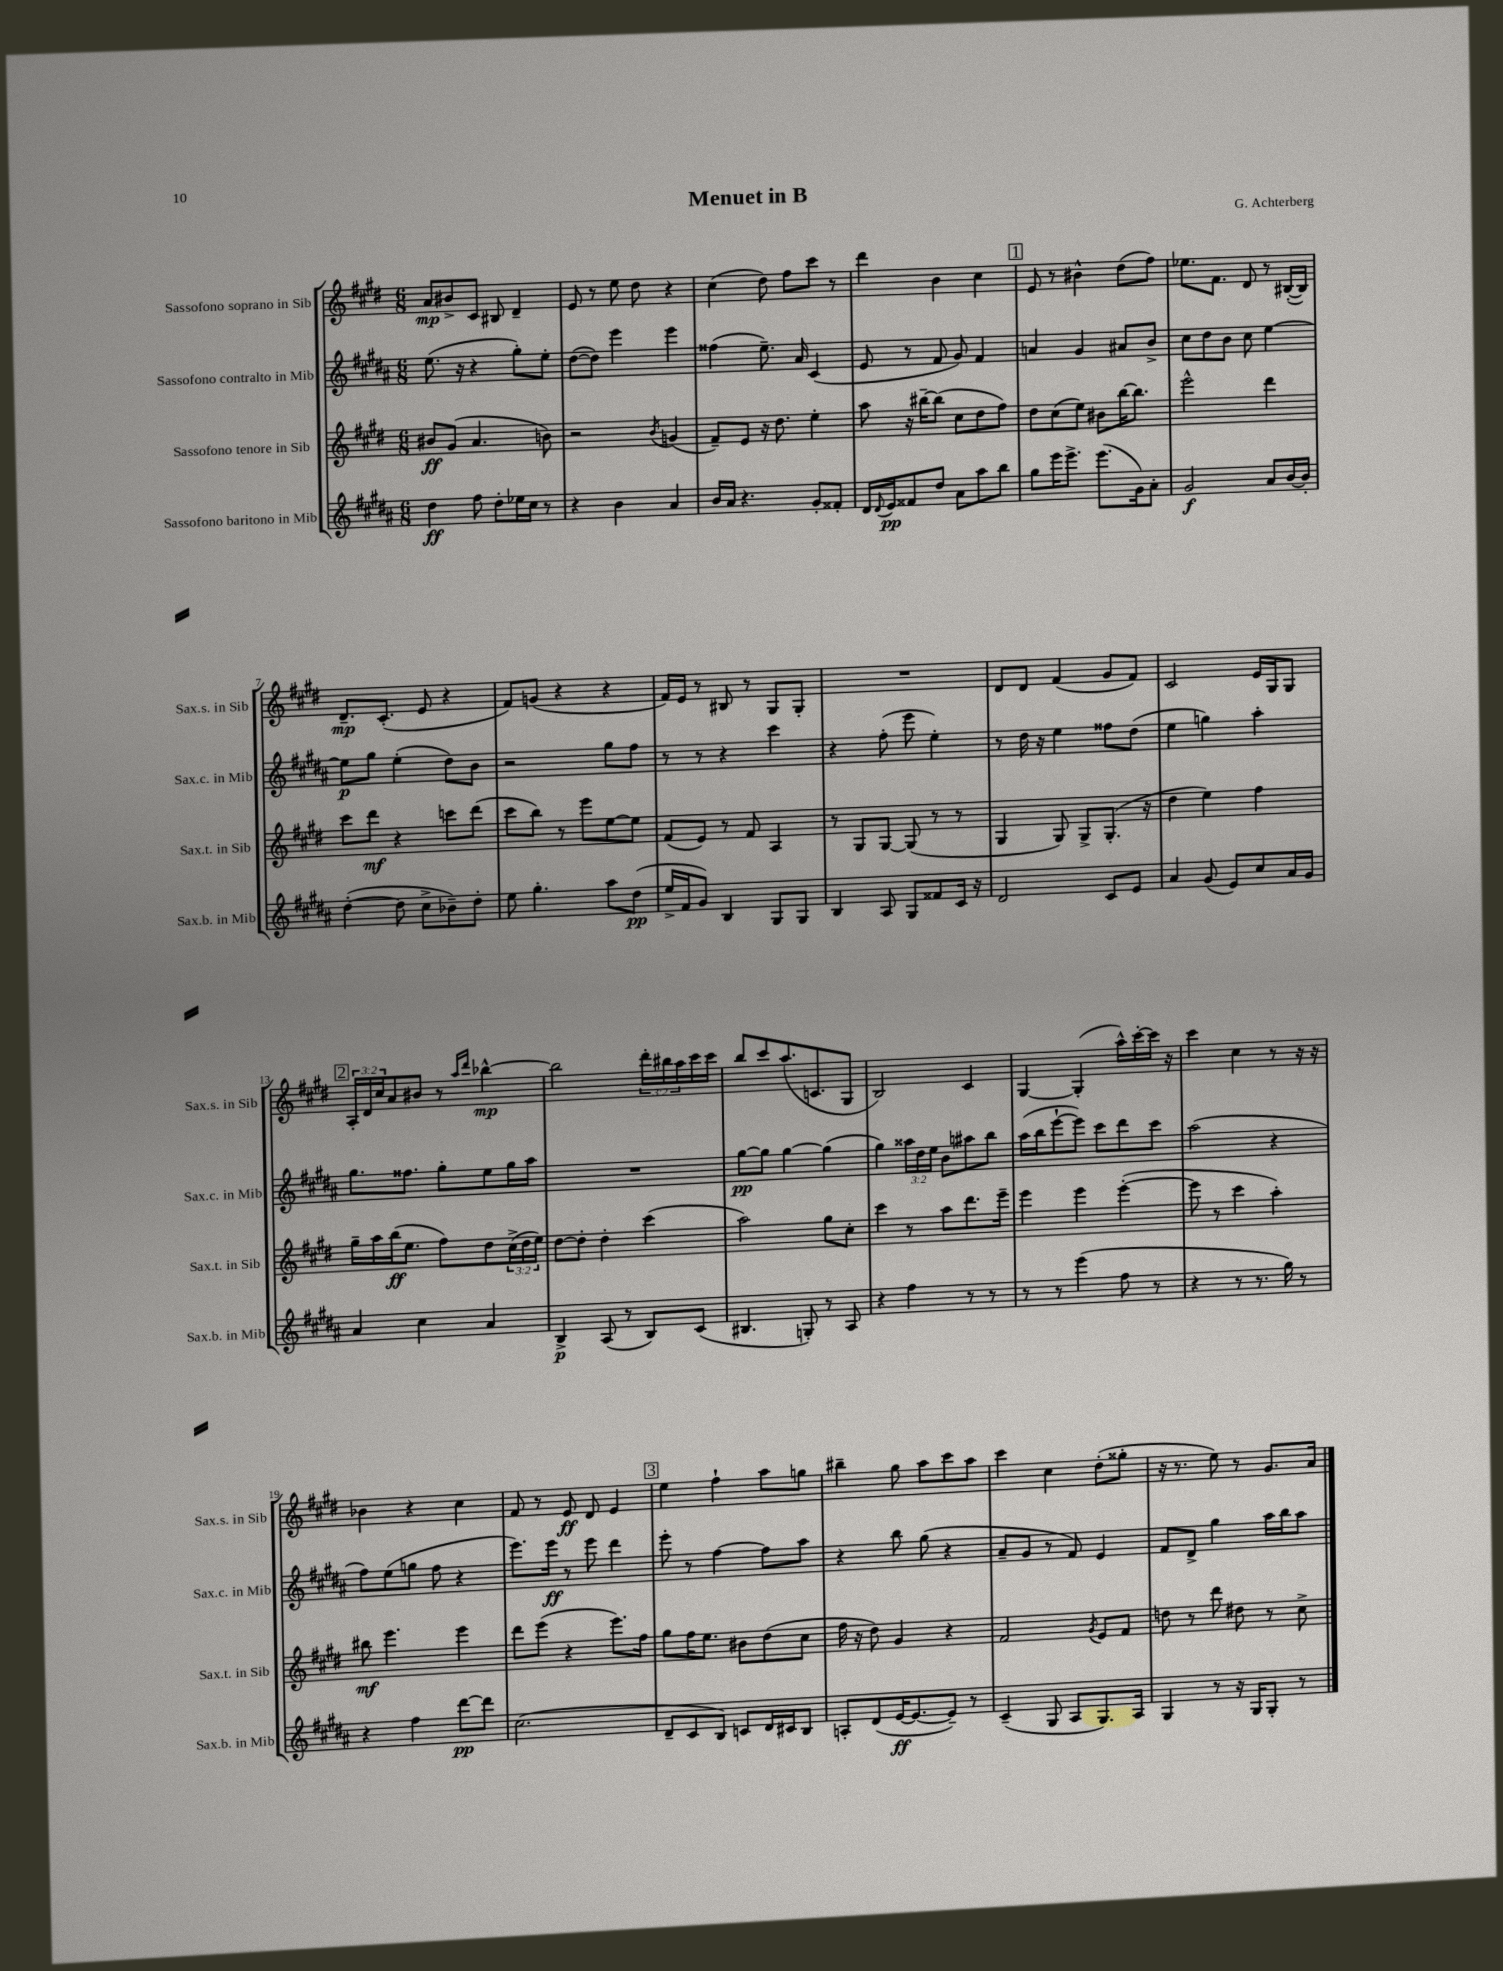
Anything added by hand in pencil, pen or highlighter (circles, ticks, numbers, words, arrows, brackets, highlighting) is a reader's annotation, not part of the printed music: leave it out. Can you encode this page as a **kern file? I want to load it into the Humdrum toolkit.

**kern	**dynam	**kern	**dynam	**kern	**dynam	**kern	**dynam
*part4	*part4	*part3	*part3	*part2	*part2	*part1	*part1
*staff4	*staff4	*staff3	*staff3	*staff2	*staff2	*staff1	*staff1
*I"Sassofono baritono in Mib	*	*I"Sassofono tenore in Sib	*	*I"Sassofono contralto in Mib	*	*I"Sassofono soprano in Sib	*
*I'Sax.b. in Mib	*	*I'Sax.t. in Sib	*	*I'Sax.c. in Mib	*	*I'Sax.s. in Sib	*
*clefG2	*	*clefG2	*	*clefG2	*	*clefG2	*
*k[f#c#g#d#a#]	*	*k[f#c#g#d#]	*	*k[f#c#g#d#a#]	*	*k[f#c#g#d#]	*
*M6/8	*	*M6/8	*	*M6/8	*	*M6/8	*
=1	=1	=1	=1	=1	=1	=1	=1
4dd#\	ff	8b#X/L	ff	(8.ee\	.	8a/L	mp
.	.	(8g#/J	.	.	.	8b#X^/	.
.	.	.	.	16r	.	.	.
8ff#\	.	4.a/	.	4r	.	8c#/J	.
8dd#'\L	.	.	.	.	.	8B#X/	.
16ee-X\L	.	.	.	8gg#'\L)	.	4d#~/	.
16cc#\JJ	.	.	.	.	.	.	.
8r	.	8bn\)	.	8ee'\J	.	.	.
=2	=2	=2	=2	=2	=2	=2	=2
4r	.	2r	.	([8dd#\L	.	8e/	.
.	.	.	.	8dd#\J])	.	8r	.
4b\	.	.	.	4eee\	.	8ee\	.
.	.	.	.	.	.	8dd#\	.
.	.	8qb/	.	.	.	.	.
4a#/	.	(4gn/	.	4eee\	.	4r	.
=3	=3	=3	=3	=3	=3	=3	=3
16b/LL	.	8f#~/L)	.	(4ff##X\	.	(4cc#\	.
16a#/JJ	.	.	.	.	.	.	.
4.r	.	8e/J	.	.	.	.	.
.	.	16r	.	8.ee~\)	.	8dd#\)	.
.	.	8.dd#\	.	.	.	.	.
.	.	.	.	.	.	8ff#\L	.
.	.	.	.	16a#/	.	.	.
8g#'/L	.	4ee'\	.	(4c#/	.	8ccc#\J	.
8f##X'/J	.	.	.	.	.	8r	.
=4	=4	=4	=4	=4	=4	=4	=4
16d#/LL	.	8aa\	.	8e/	.	4ddd#\	.
8qqd#/	.	.	.	.	.	.	.
16e/J	pp	.	.	.	.	.	.
8f##X/	.	16r	.	8r	.	.	.
.	.	[16bb#X~\KL	.	.	.	.	.
8dd#/J	.	(8bb#\J]	.	8f#/	.	4b\	.
8a#\L	.	8cc#\L	.	8g#/)	.	.	.
8aa#\	.	8dd#\	.	4f#/	.	4cc#\	.
8bb\J	.	8ff#\J)	.	.	.	.	.
!!LO:REH:place=s1:t=1
=5	=5	=5	=5	=5	=5	=5	=5
8gg#\L	.	8dd#\L	.	4an/	.	8e/	.
16eee\K	.	(8cc#\	.	.	.	8r	.
8.eee^\J	.	.	.	.	.	.	.
.	.	8ee\J)	.	4g#/	.	4b#X^^\	.
(8.eee\L	.	8b#X\L	.	.	.	.	.
.	.	[16bb\K	.	8a#X/L	.	(8dd#\L	.
16g#\k)	.	8.bb\J]	.	.	.	.	.
8a#'\J	.	.	.	8b^/J	.	8ff#\J)	.
=6	=6	=6	=6	=6	=6	=6	=6
2g#/	f	2eee^^\	.	8cc#\L	.	8.ee-X\L	.
.	.	.	.	8dd#\	.	.	.
.	.	.	.	.	.	8.f#\J	.
.	.	.	.	8b\J	.	.	.
.	.	.	.	8cc#\	.	8d#/	.
8a#/L	.	4ddd#\	.	[4ee\	.	8r	.
[16b/L	.	.	.	.	.	([16B#X'/LL	.
16b'/JJ]	.	.	.	.	.	16B#/JJ])	.
!!LO:LB:g=z
=7	=7	=7	=7	=7	=7	=7	=7
([4dd#'\	.	8ccc#\L	.	8ee\L]	p	8.d#~/L	mp
.	.	8ddd#\J	mf	8gg#\J	.	.	.
.	.	.	.	.	.	(8.c#'/J	.
8dd#\]	.	4r	.	(4ee'\	.	.	.
8cc#^\L	.	.	.	.	.	8e/	.
8b-X~\)	.	8cccn\L	.	8dd#\L)	.	4r	.
8dd#'\J	.	(8ddd#\J	.	8b\J	.	.	.
=8	=8	=8	=8	=8	=8	=8	=8
8ee\	.	8ccc#\L	.	2r	.	8f#/L)	.
4.gg#'\	.	8bb\J)	.	.	.	(8gn/J	.
.	.	8r	.	.	.	4r	.
.	.	8eee\L	.	.	.	.	.
8aa#\L	.	[8ee\	.	8gg#\L	.	4r	.
(8dd#\J	pp	8ee\J]	.	8ff#\J	.	.	.
=9	=9	=9	=9	=9	=9	=9	=9
16ee^/LL	.	(8f#/L	.	8r	.	16f#/LL)	.
16f#/J	.	.	.	.	.	16e/JJ	.
8g#/J)	.	8e/J)	.	8r	.	8r	.
4B/	.	8r	.	4r	.	8B#X/	.
.	.	8f#/	.	.	.	8r	.
8G#/L	.	4A/	.	4ccc#\	.	8G#/L	.
8G#/J	.	.	.	.	.	8G#'/J	.
=10	=10	=10	=10	=10	=10	=10	=10
4B/	.	8r	.	4r	.	2.r	.
.	.	8G#/L	.	.	.	.	.
8A#/	.	[8G#/J	.	(8ff#'\	.	.	.
8G#/L	.	(8G#/]	.	8eee\	.	.	.
8f##X/	.	8r	.	4ee'\)	.	.	.
16c#/Jk	.	8r	.	.	.	.	.
16r	.	.	.	.	.	.	.
=11	=11	=11	=11	=11	=11	=11	=11
2d#/	.	4G#/	.	8r	.	8d#/L	.
.	.	.	.	16dd#\	.	8d#/J	.
.	.	.	.	16r	.	.	.
.	.	8G#/)	.	4ee\	.	(4f#/	.
.	.	8G#^/L	.	.	.	.	.
8c#/L	.	(8.G#'/J	.	8ff##X\L	.	8g#/L	.
8e/J	.	.	.	(8dd#\J	.	8f#/J)	.
.	.	16r	.	.	.	.	.
=12	=12	=12	=12	=12	=12	=12	=12
4a#/	.	4dd#\	.	4ee\	.	2c#/	.
(8g#/	.	4ee\)	.	4ggn\)	.	.	.
8e/L)	.	.	.	.	.	.	.
8cc#/	.	4ff#\	.	4aa#'\	.	16e/LL	.
.	.	.	.	.	.	16G#/J	.
16a#/L	.	.	.	.	.	8G#/J	.
16g#/JJ	.	.	.	.	.	.	.
!!LO:LB:g=z
!!LO:REH:place=s1:t=2
=13	=13	=13	=13	=13	=13	=13	=13
4a#/	.	16gg#~\LL	.	8.gg#\L	.	24A'/LL	.
.	.	.	.	.	.	24d#/	.
.	.	16aa\	.	.	.	.	.
.	.	.	.	.	.	24cc#/J	.
.	.	(16bb\J	ff	.	.	8a/	.
.	.	8.ee\J	.	8.ff##X\J	.	.	.
4cc#\	.	.	.	.	.	8b#X/J	.
.	.	8ff#\L)	.	8gg#'\L	.	8r	.
.	.	.	.	.	.	16qqaa/LL	.
.	.	.	.	.	.	16qqddd#/JJ	.
4a#/	.	8dd#\	.	8ee\	.	[4bb-X^^\	mp
.	.	(24cc#^\L	.	16gg#\L	.	.	.
.	.	24dd#\	.	.	.	.	.
.	.	.	.	16aa#\JJ	.	.	.
.	.	24ee\JJ)	.	.	.	.	.
=14	=14	=14	=14	=14	=14	=14	=14
4B^/	p	[8dd#\L	.	2.r	.	2bb-\]	.
.	.	8dd#'\J]	.	.	.	.	.
(8A#/	.	4dd#'\	.	.	.	.	.
8r	.	.	.	.	.	.	.
8B/L)	.	(4ccc#\	.	.	.	24ddd#'\LL	.
.	.	.	.	.	.	24bb#X\	.
.	.	.	.	.	.	24aa\	.
(8c#/J	.	.	.	.	.	16ccc#\	.
.	.	.	.	.	.	16ccc#\JJ	.
=15	=15	=15	=15	=15	=15	=15	=15
4.B#X/	.	2aa\)	.	[8gg#\L	pp	8bb/L	.
.	.	.	.	8gg#\J]	.	8ccc#/	.
.	.	.	.	[4gg#\	.	(8.aa/	.
8Gn'/)	.	.	.	.	.	.	.
.	.	.	.	.	.	8.cn/	.
8r	.	8gg#\L	.	(4gg#\]	.	.	.
8A#/	.	8cc#'\J	.	.	.	8G#/J	.
=16	=16	=16	=16	=16	=16	=16	=16
4r	.	4ccc#\	.	4gg#\)	.	2B/)	.
4ff#\	.	8r	.	24aa##X\LL	.	.	.
.	.	.	.	24dd#\	.	.	.
.	.	.	.	24ee\JJ	.	.	.
.	.	8aa\L	.	8b\L	.	.	.
8r	.	8.ddd#\	.	8aa#X\	.	4c#/	.
8r	.	.	.	8bb\J	.	.	.
.	.	16eee~\Jk	.	.	.	.	.
=17	=17	=17	=17	=17	=17	=17	=17
8r	.	4eee\	.	(16aa#\LL	.	[4G#/	.
.	.	.	.	16bb\J	.	.	.
8r	.	.	.	[8eee`\	.	.	.
(4eee\	.	4eee\	.	8eee\J])	.	(4G#'/]	.
.	.	.	.	8ccc#\L	.	.	.
8ff#\	.	([4eee'\	.	8ddd#\	.	16aa^^\LL)	.
.	.	.	.	.	.	[16ccc#'\	.
8r	.	.	.	8ccc#\J	.	16ccc#\JJ]	.
.	.	.	.	.	.	16r	.
=18	=18	=18	=18	=18	=18	=18	=18
4r	.	8eee\]	.	(2aa#\	.	4ccc#\	.
.	.	8r	.	.	.	.	.
8r	.	4ccc#\	.	.	.	4cc#\	.
8.r	.	.	.	.	.	.	.
.	.	4aa'\)	.	4r	.	8r	.
16gg#\)	.	.	.	.	.	.	.
8r	.	.	.	.	.	16r	.
.	.	.	.	.	.	16r	.
!!LO:LB:g=z
=19	=19	=19	=19	=19	=19	=19	=19
4r	.	8bb#X\	mf	8ff#\L)	.	4b-X\	.
.	.	4.eee\	.	(8ee\	.	.	.
4ff#\	.	.	.	8ggn\J	.	4r	.
.	.	.	.	8ff#\	.	.	.
[8ddd#\L	pp	4eee\	.	4r	.	4cc#\	.
8ddd#\J]	.	.	.	.	.	.	.
=20	=20	=20	=20	=20	=20	=20	=20
(2.cc#\	.	8ddd#\L	.	8.eee\L)	.	8f#/	.
.	.	(8eee\J	.	.	.	8r	.
.	.	.	.	16eee\Jk	ff	.	.
.	.	4r	.	8r	.	8e/	ff
.	.	.	.	8eee\	.	8d#/	.
.	.	8.eee\L)	.	4ddd#\	.	4e/	.
.	.	16ff#\Jk	.	.	.	.	.
!!LO:REH:place=s1:t=3
=21	=21	=21	=21	=21	=21	=21	=21
8d#~/L	.	8gg#\L	.	8eee'\	.	4ee\	.
8c#/	.	16ff#\K	.	8r	.	.	.
.	.	8.ee\J	.	.	.	.	.
8B/J)	.	.	.	[4ff#\	.	4ff#`\	.
8cn/L	.	8b#X\L	.	.	.	.	.
16d#/L	.	(8dd#\	.	8ff#\L]	.	8aa\L	.
16c#X/J	.	.	.	.	.	.	.
8B/J	.	8cc#\J	.	8aa#\J	.	8ggn\J	.
=22	=22	=22	=22	=22	=22	=22	=22
8An'/L	.	16ff#\	.	4r	.	4bb#X~\	.
.	.	16r	.	.	.	.	.
(8d#/	.	8dd#\)	.	.	.	.	.
[16e/K	ff	4g#/	.	8bb\	.	8gg#\	.
8.e/_	.	.	.	.	.	.	.
.	.	.	.	(8gg#\	.	8aa\L	.
8e~/J])	.	4r	.	4r	.	8ccc#\	.
8r	.	.	.	.	.	8aa\J	.
=23	=23	=23	=23	=23	=23	=23	=23
(4c#~/	.	2f#/	.	8a#~/L	.	4ccc#\	.
.	.	.	.	8g#/J	.	.	.
8G#/	.	.	.	8r	.	4cc#\	.
8A#/L	.	.	.	8f#/)	.	.	.
.	.	8qg#/	.	.	.	.	.
8.G#/)	.	8e/L	.	4e/	.	(8dd#'\L	.
.	.	8f#/J	.	.	.	8gg##X'\J	.
16A#/Jk	.	.	.	.	.	.	.
=24	=24	=24	=24	=24	=24	=24	=24
4G#/	.	8ddn\	.	8f#/L	.	16r	.
.	.	.	.	.	.	8.r	.
.	.	8r	.	8d#^/J	.	.	.
8r	.	8ddd#\	.	4gg#\	.	8ee\)	.
16r	.	8dd#X\	.	.	.	8r	.
16G#/KL	.	.	.	.	.	.	.
8G#'/J	.	8r	.	16aa#\LL	.	8.g#/L	.
.	.	.	.	16bb\J	.	.	.
8r	.	8cc#^\	.	8aa#\J	.	.	.
.	.	.	.	.	.	16a/Jk	.
==	==	==	==	==	==	==	==
*-	*-	*-	*-	*-	*-	*-	*-
